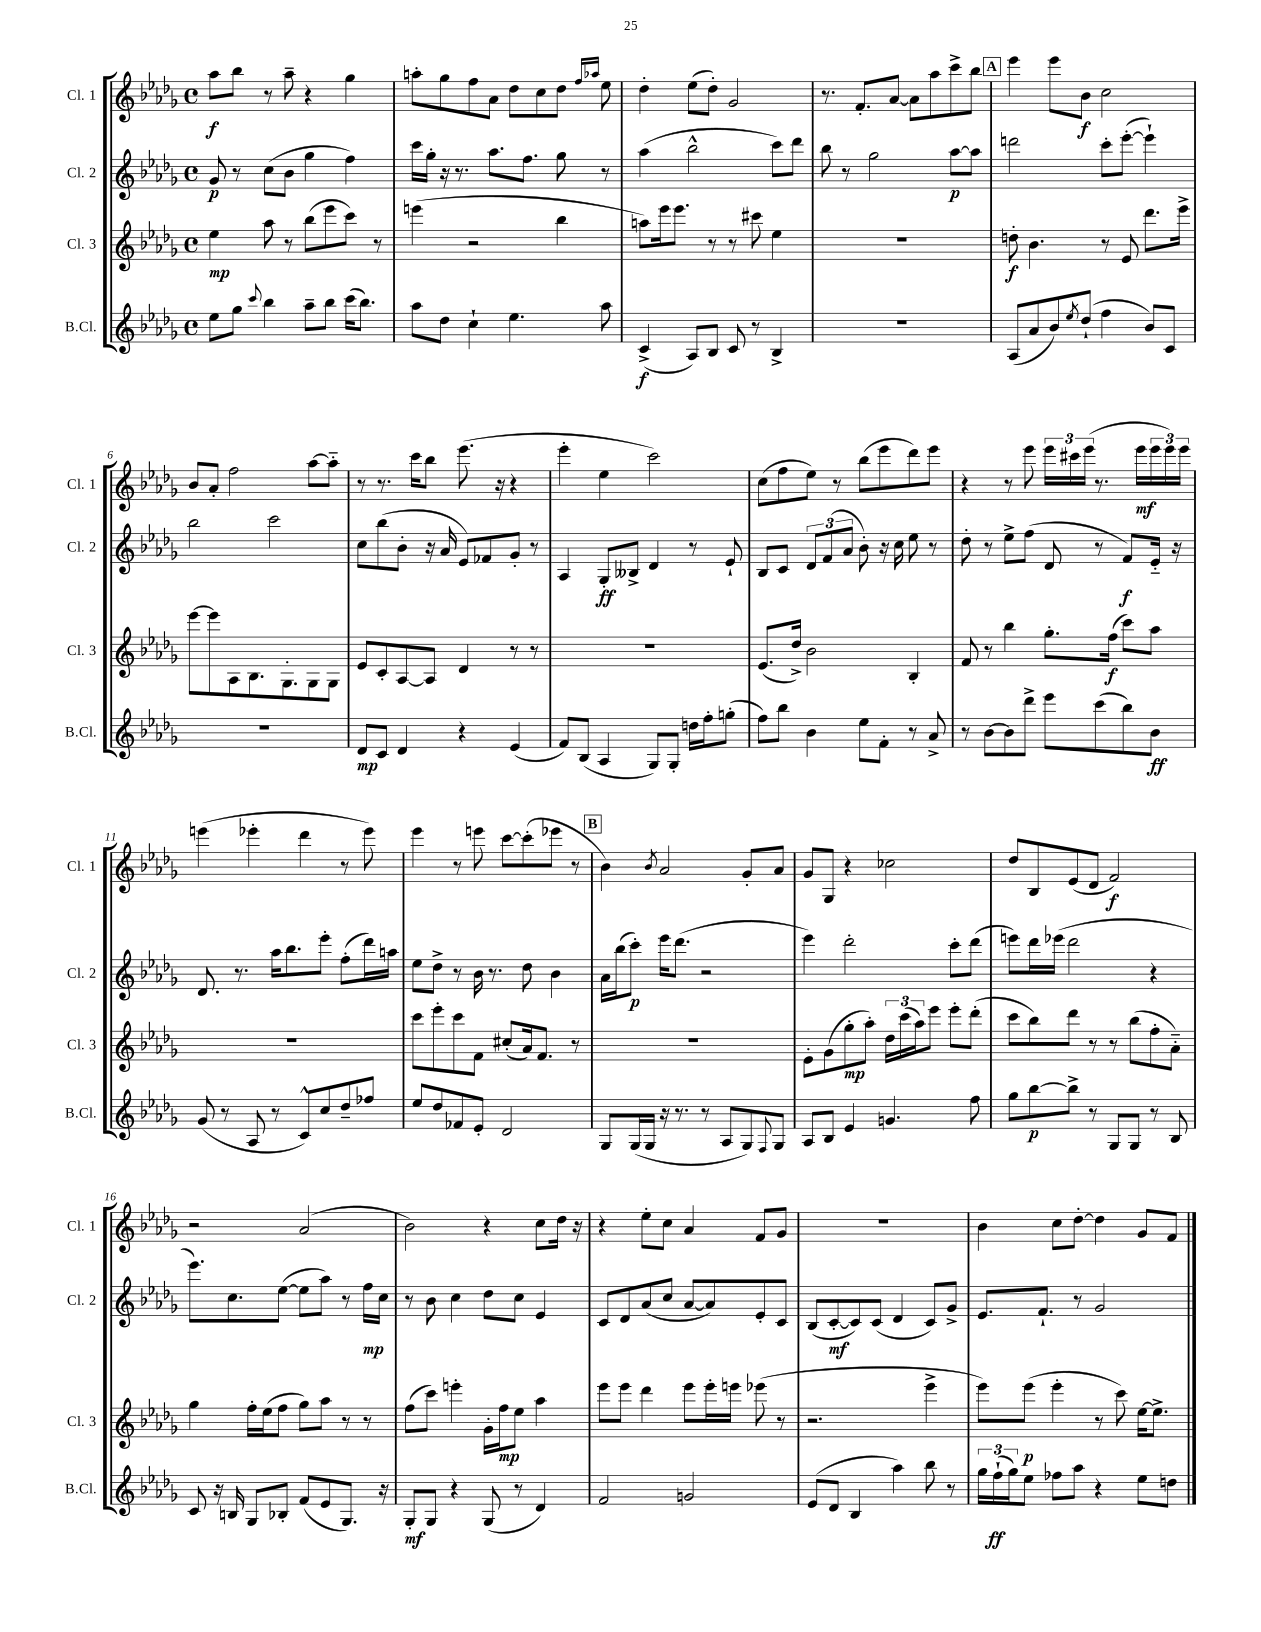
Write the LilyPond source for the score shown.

<<
\new StaffGroup <<
\new Staff = "s0" \with { instrumentName = "Cl. 1" shortInstrumentName = "Cl. 1" } {
    \clef treble \key des \major \defaultTimeSignature \time 4/4
    aes''8\f bes''8 r8 aes''8-- r4 ges''4 |
    a''8-. ges''8 f''8 aes'8 des''8 c''8 des''8 \grace { f''16 aes''16 } ees''8 |
    des''4-. ees''8( des''8-.) ges'2 |
    r8. f'8.-. aes'8~ aes'8 aes''8 c'''8-> bes''8 |
    \mark \markup { \box "A" } ees'''4 ees'''8 bes'8\f c''2 |
    bes'8 aes'8-. f''2 aes''8~ aes''8-_ |
    r8 r8. c'''16 bes''8 ees'''8.( r16 r4 |
    ees'''4-. ees''4 c'''2) |
    c''8( f''8 ees''8) r8 bes''8( ees'''8 des'''8) ees'''8 |
    r4 r8 ees'''8 \tuplet 3/2 { ees'''16 cis'''16 ees'''16( } r8. ees'''16\mf \tuplet 3/2 { ees'''16 ees'''16) ees'''16 } |
    e'''4( ees'''4-. des'''4 r8 ees'''8) |
    ees'''4 r8 e'''8 c'''8~ c'''8-.( ees'''8 r8 |
    \mark \markup { \box "B" } bes'4) \acciaccatura { bes'8 } aes'2 ges'8-. aes'8 |
    ges'8 ges8 r4 ces''2 |
    des''8 bes8 ees'8( des'8 f'2\f) |
    r2 aes'2( |
    bes'2) r4 c''8 des''16 r16 |
    r4 ees''8-. c''8 aes'4 f'8 ges'8 |
    R1 |
    bes'4 c''8 des''8~-. des''4 ges'8 f'8 \bar "|." |
}
\new Staff = "s1" \with { instrumentName = "Cl. 2" shortInstrumentName = "Cl. 2" } {
    \clef treble \key des \major \defaultTimeSignature \time 4/4
    ges'8\p r8 c''8( bes'8 ges''4 f''4) |
    c'''16 ges''16-. r16 r8. aes''8. f''8. ges''8 r8 |
    aes''4( bes''2-^ c'''8) des'''8 |
    bes''8 r8 ges''2 aes''8~\p aes''8 |
    \mark \markup { \box "A" } d'''2 c'''8-. ees'''8~-.( ees'''4-!) |
    bes''2 c'''2 |
    c''8 bes''8( bes'8-. r16 aes'16 ees'8) fes'8 ges'8-. r8 |
    aes4 ges8-.\ff beses8-> des'4 r8 ees'8-! |
    bes8 c'8 \tuplet 3/2 { des'8 f'8( aes'8 } bes'8-.) r16 c''16 ees''8 r8 |
    des''8-. r8 ees''8-> f''8( des'8 r8 f'8\f) ees'16-_ r16 |
    des'8. r8. aes''16 bes''8. ees'''8-. f''8-.( des'''16) a''16 |
    ees''8 des''8-> r8 bes'16 r8. des''8 bes'4 |
    \mark \markup { \box "B" } aes'16 bes''16( c'''8-.\p) ees'''16 des'''8.( r2 |
    ees'''4) des'''2-. c'''8-. des'''8( |
    e'''8) des'''16 ees'''16( des'''2 r4 |
    ees'''8.) c''8. ees''8~( ees''8 aes''8) r8 f''16\mp c''16 |
    r8 bes'8 c''4 des''8 c''8 ees'4 |
    c'8 des'8 aes'8( c''8 aes'8~ aes'8) ees'8-. c'8 |
    bes8( c'8~-.\mf c'8) c'8( des'4 c'8) ges'8-> |
    ees'8. f'8.-! r8 ges'2 \bar "|." |
}
\new Staff = "s2" \with { instrumentName = "Cl. 3" shortInstrumentName = "Cl. 3" } {
    \clef treble \key des \major \defaultTimeSignature \time 4/4
    ees''4\mp aes''8 r8 bes''8( ees'''8 c'''8) r8 |
    e'''4( r2 bes''4 |
    a''8) ees'''16 ees'''8. r8 r8 cis'''8 ees''4 |
    R1 |
    \mark \markup { \box "A" } d''8-.\f bes'4. r8 ees'8 des'''8. ees'''16-> |
    ees'''8~ ees'''8 aes8 bes8. ges8.-. ges8 ges8 |
    ees'8 c'8-. aes8~ aes8 des'4 r8 r8 |
    R1 |
    ees'8.( des''16->) bes'2 bes4-. |
    f'8 r8 bes''4 ges''8.-. f''16\f( c'''8) aes''8 |
    R1 |
    c'''8 ees'''8-. c'''8 f'8 cis''8-.( aes'16) f'8. r8 |
    \mark \markup { \box "B" } R1 |
    ees'8-. ges'8( ges''8-.\mp aes''8-.) \tuplet 3/2 { des''16 c'''16( aes''16) } ees'''8 ees'''8-. des'''8-.( |
    c'''8 bes''8) des'''8 r8 r8 bes''8( f''8-. aes'8-_) |
    ges''4 f''16-. ees''16( f''8 ges''8) aes''8 r8 r8 |
    f''8( c'''8) e'''4-. ges'16-. f''16\mp ees''8 aes''4 |
    ees'''8 ees'''8 des'''4 ees'''8 ees'''16-. e'''16 ees'''8( r8 |
    r2. ees'''4-> |
    ees'''8) ees'''8\p( ees'''4-. r8 c'''8) ees''16~ ees''8.-> \bar "|." |
}
\new Staff = "s3" \with { instrumentName = "B.Cl." shortInstrumentName = "B.Cl." } {
    \clef treble \key des \major \defaultTimeSignature \time 4/4
    ees''8 ges''8 \appoggiatura { c'''8 } bes''4 aes''8-- bes''8 c'''16( bes''8.) |
    aes''8 des''8 c''4-! ees''4. aes''8 |
    c'4->\f( aes8) bes8 c'8 r8 bes4-> |
    R1 |
    \mark \markup { \box "A" } aes8( aes'8 bes'8) \acciaccatura { ees''8 } des''8-!( f''4 bes'8) c'8 |
    R1 |
    des'8\mp c'8 des'4 r4 ees'4( |
    f'8) bes8( aes4 ges8) ges8-. d''16 f''16-. g''8-.( |
    f''8) bes''8 bes'4 ees''8 f'8-. r8 aes'8-> |
    r8 bes'8~ bes'8 des'''8-> ees'''8 c'''8( bes''8) bes'8\ff |
    ges'8( r8 aes8 r8 c'8-^) c''8 des''8-- fes''8 |
    ees''8 des''8 fes'8 ees'8-. des'2 |
    \mark \markup { \box "B" } ges8 ges16( ges16 r16 r8. r8 aes8 ges8) \appoggiatura { f8 } ges8 |
    aes8 bes8 ees'4 g'4. f''8 |
    ges''8 bes''8~\p bes''8-> r8 ges8 ges8 r8 bes8 |
    c'8 r16 b16 ges8 bes8-. f'8( ees'8 ges8.) r16 |
    ges8-.\mf ges8 r4 ges8( r8 des'4) |
    f'2 g'2 |
    ees'8( des'8 bes4 aes''4) bes''8 r8 |
    \tuplet 3/2 { ges''16 f''16-!\ff( ges''16) } ees''8 fes''8 aes''8 r4 ees''8 d''8 \bar "|." |
}
>>
>>
